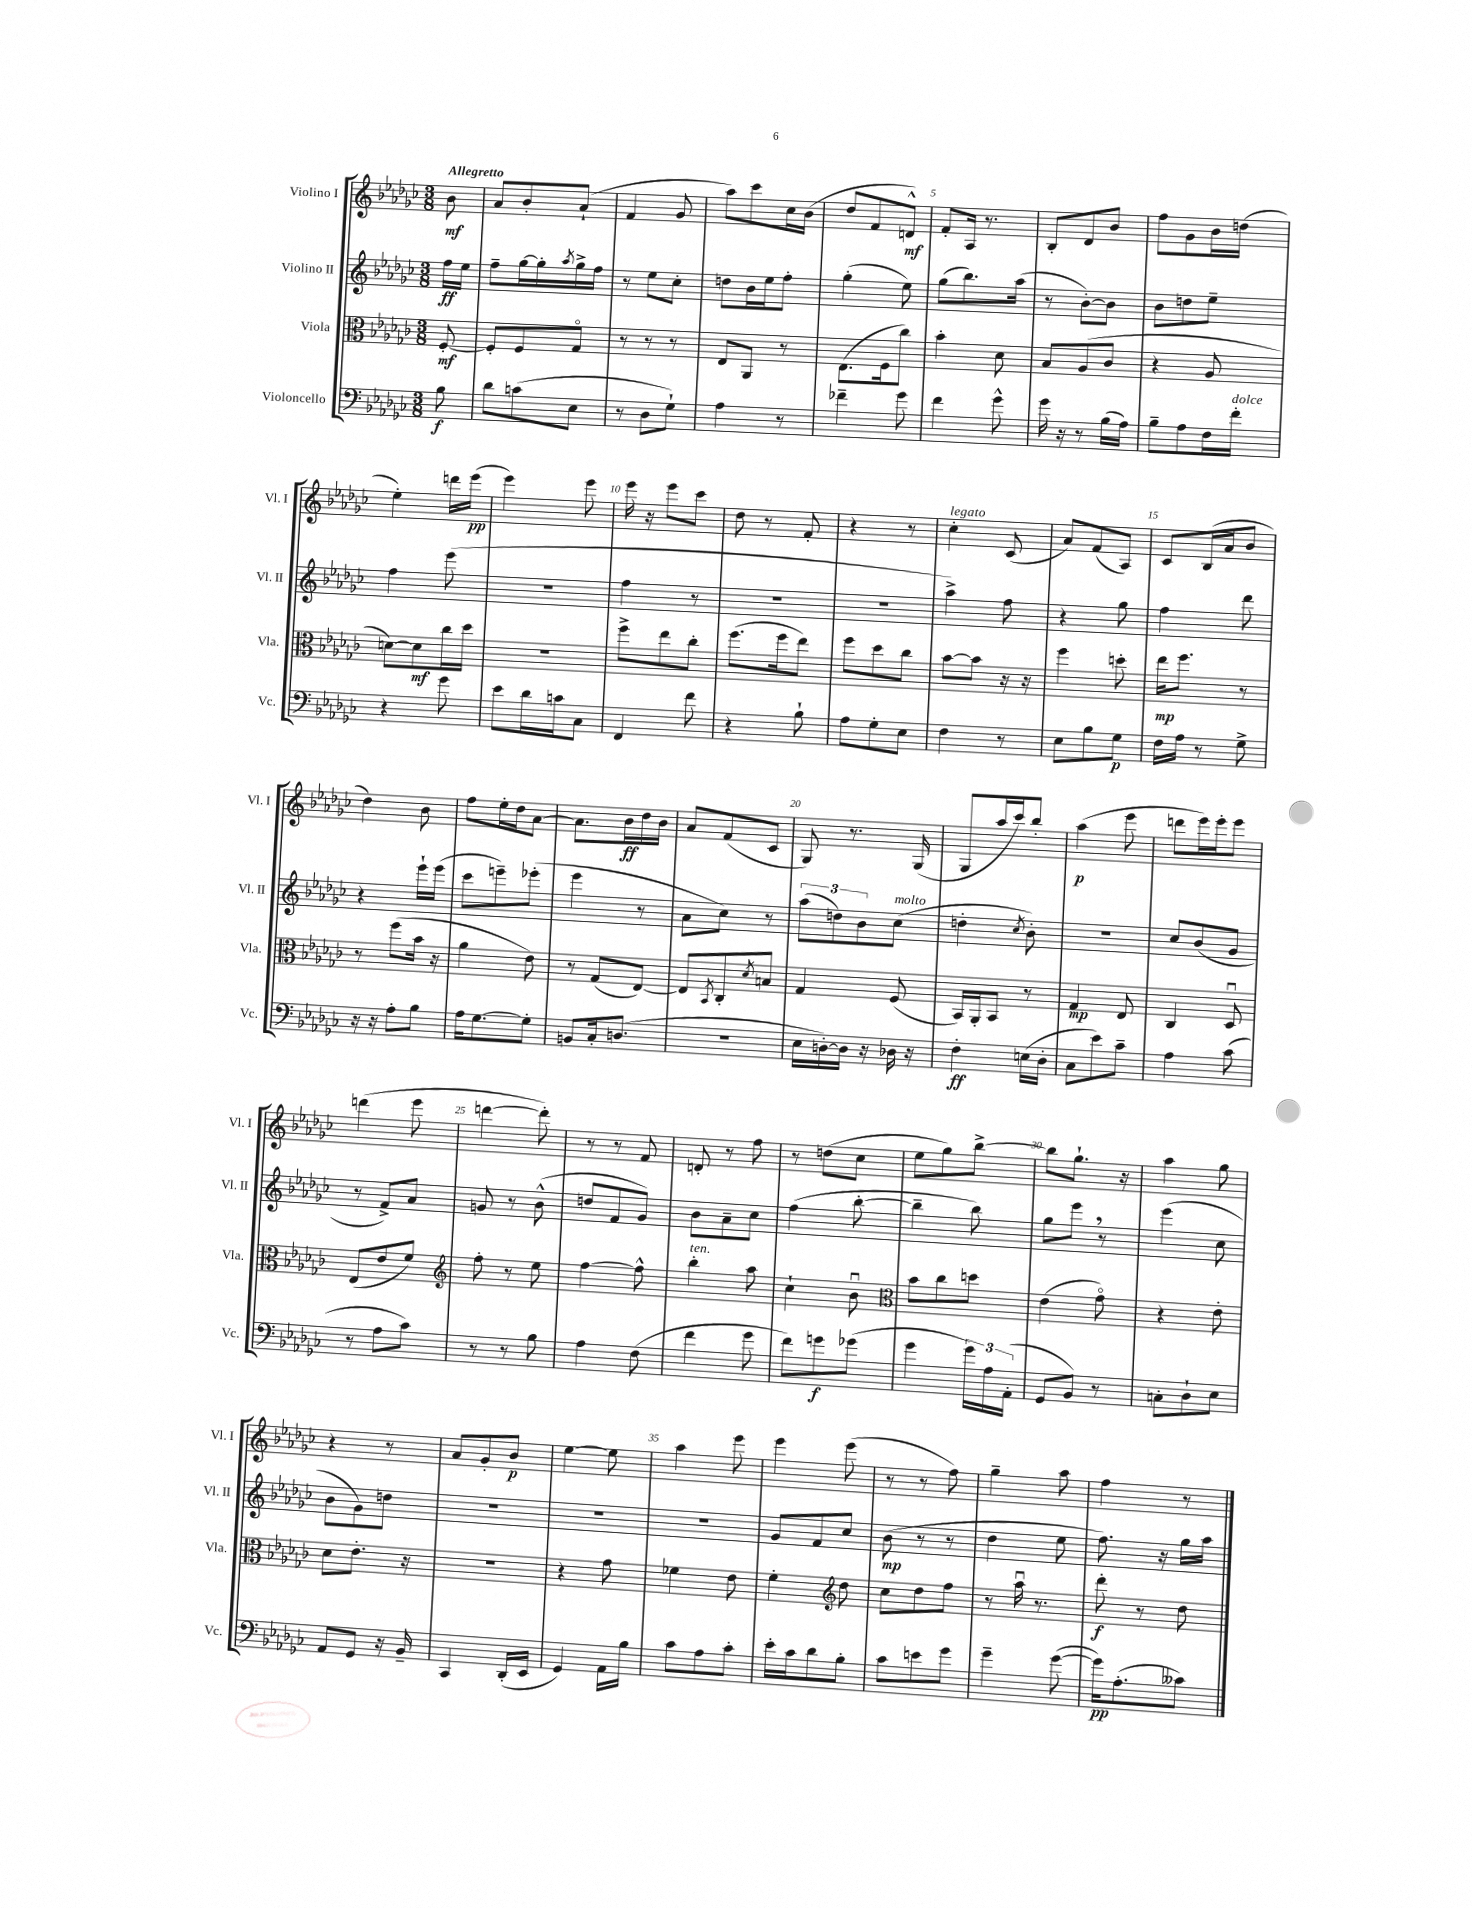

**kern	**dynam	**kern	**dynam	**kern	**dynam	**kern	**dynam
*part4	*part4	*part3	*part3	*part2	*part2	*part1	*part1
*staff4	*staff4	*staff3	*staff3	*staff2	*staff2	*staff1	*staff1
*I"Violoncello	*	*I"Viola	*	*I"Violino II	*	*I"Violino I	*
*I'Vc.	*	*I'Vla.	*	*I'Vl. II	*	*I'Vl. I	*
*clefF4	*	*clefC3	*	*clefG2	*	*clefG2	*
*k[b-e-a-d-g-c-]	*	*k[b-e-a-d-g-c-]	*	*k[b-e-a-d-g-c-]	*	*k[b-e-a-d-g-c-]	*
*M3/8	*	*M3/8	*	*M3/8	*	*M3/8	*
=	=	=	=	=	=	=	=
!	!	!	!	!	!	!LO:TX:a:B:t=Allegretto	!
8B-\	f	[8F'/	mf	16ff\LL	ff	8b-\	mf
.	.	.	.	16ee-\JJ	.	.	.
=1	=1	=1	=1	=1	=1	=1	=1
8d-\L	.	8F'/L]	.	8ff~\L	.	8a-/L	.
(8cn\	.	8F/	.	[16gg-\L	.	8b-'/	.
.	.	.	.	16gg-'\]	.	.	.
.	.	.	.	8qaa-/	.	.	.
8E-\J	.	8G-/J	.	16gg-^\	.	(8a-`/J	.
.	.	.	.	16ff\JJ	.	.	.
=2	=2	=2	=2	=2	=2	=2	=2
8r	.	8r	.	8r	.	4f/	.
8D-\L	.	8r	.	8ee-\L	.	.	.
8G-`\J)	.	8r	.	8cc-'\J	.	8g-/	.
=3	=3	=3	=3	=3	=3	=3	=3
4A-\	.	8E-/L	.	8ddn\L	.	8aa-\L)	.
.	.	8AA-/J	.	16b-\L	.	8ccc-\	.
.	.	.	.	16ee-\J	.	.	.
8r	.	8r	.	8ff'\J	.	16cc-\L	.
.	.	.	.	.	.	(16b-\JJ	.
=4	=4	=4	=4	=4	=4	=4	=4
4f-X~\	.	(8.E-\L	.	(4gg-'\	.	8dd-/L	.
.	.	.	.	.	.	8f/	.
.	.	16F\k	.	.	.	.	.
8g-\	.	8cc-\J)	.	8ee-\)	.	8dn^^/J)	mf
=5	=5	=5	=5	=5	=5	=5	=5
4f\	.	4b-'\	.	(8gg-\L	.	8f'/L	.
.	.	.	.	8.bb-\)	.	16A-/Jk	.
.	.	.	.	.	.	8.r	.
8g-^^\	.	8d-\	.	.	.	.	.
.	.	.	.	(16aa-\Jk	.	.	.
=6	=6	=6	=6	=6	=6	=6	=6
16g-\	.	8B-/L	.	8r	.	8B-'/L	.
16r	.	.	.	.	.	.	.
8r	.	(8A-/	.	[8b-'\L)	.	8d-/	.
(16B-\LL	.	8c-/J	.	8b-\J]	.	8b-/J	.
16A-\JJ)	.	.	.	.	.	.	.
=7	=7	=7	=7	=7	=7	=7	=7
8B-~\L	.	4r	.	8b-\L	.	8ff\L	.
8A-\	.	.	.	8ddn\	.	8g-\	.
16F\L	.	8A-/	.	8ee-~\J	.	16b-\L	.
!LO:TX:a:i:t=dolce	!	!	!	!	!	!	!
16f'\JJ	.	.	.	.	.	(16ddn\JJ	.
!!LO:LB:g=z
=8	=8	=8	=8	=8	=8	=8	=8
4r	.	[8dn\L)	.	4ff\	.	4ee-'\)	.
.	.	8d\]	mf	.	.	.	.
8g-\	.	16cc-\L	.	(8eee-\	.	16dddn\LL	.
.	.	16dd-\JJ	.	.	.	(16eee-\JJ	pp
=9	=9	=9	=9	=9	=9	=9	=9
8e-\L	.	4.r	.	4.r	.	4eee-\)	.
16d-\L	.	.	.	.	.	.	.
16cn\J	.	.	.	.	.	.	.
8C-\J	.	.	.	.	.	8eee-\	.
=10	=10	=10	=10	=10	=10	=10	=10
4FF/	.	8ff^\L	.	4ff\	.	16eee-\	.
.	.	.	.	.	.	16r	.
.	.	8ee-\	.	.	.	8eee-\L	.
8f\	.	8cc-'\J	.	8r	.	8ccc-\J	.
=11	=11	=11	=11	=11	=11	=11	=11
4r	.	(8.ff\L	.	4.r	.	8dd-\	.
.	.	.	.	.	.	8r	.
.	.	16ff\k	.	.	.	.	.
8B-`\	.	8ee-\J)	.	.	.	8f'/	.
=12	=12	=12	=12	=12	=12	=12	=12
8A-\L	.	8ff\L	.	4.r	.	4r	.
8G-'\	.	8dd-\	.	.	.	.	.
8E-\J	.	8cc-\J	.	.	.	8r	.
=13	=13	=13	=13	=13	=13	=13	=13
!	!	!	!	!	!	!LO:TX:a:i:t=legato	!
4F\	.	[8b-\L	.	4aa-^\)	.	4cc-'\	.
.	.	8b-\J]	.	.	.	.	.
8r	.	16r	.	8ff\	.	(8c-/	.
.	.	16r	.	.	.	.	.
=14	=14	=14	=14	=14	=14	=14	=14
8E-\L	.	4ff\	.	4r	.	8a-/L)	.
8B-\	.	.	.	.	.	(8f/	.
8G-\J	p	8ddn'\	.	8gg-\	.	8A-/J)	.
=15	=15	=15	=15	=15	=15	=15	=15
16F\LL	.	16ee-\KL	mp	4ff\	.	8c-/L	.
16A-\JJ	.	8.ff\J	.	.	.	.	.
8r	.	.	.	.	.	(16B-/L	.
.	.	.	.	.	.	16a-/J	.
8G-^\	.	8r	.	8ddd-\	.	8b-/J	.
!!LO:LB:g=z
=16	=16	=16	=16	=16	=16	=16	=16
16r	.	8r	.	4r	.	4dd-\)	.
16r	.	.	.	.	.	.	.
8A-'\L	.	(8ff\L	.	.	.	.	.
8B-\J	.	16b-\Jk	.	16eee-`\LL	.	8b-\	.
.	.	16r	.	(16eee-\JJ	.	.	.
=17	=17	=17	=17	=17	=17	=17	=17
16A-\KL	.	4a-\	.	8ccc-\L	.	8ff\L	.
[8.G-\	.	.	.	.	.	.	.
.	.	.	.	8eeen~\)	.	16ee-'\L	.
.	.	.	.	.	.	16dd-\J	.
8G-'\J]	.	8e-\)	.	(8eee-X'\J	.	[8a-\J	.
=18	=18	=18	=18	=18	=18	=18	=18
8BBn/L	.	8r	.	4eee-\	.	8.a-\L]	.
16C-'/k	.	(8G-/L	.	.	.	.	.
(8.Dn/J	.	.	.	.	.	16b-\L	ff
.	.	[8E-/J)	.	8r	.	16dd-\	.
.	.	.	.	.	.	16b-\JJ	.
=19	=19	=19	=19	=19	=19	=19	=19
4.r	.	8E-/L]	.	8a-\L	.	8a-/L	.
.	.	8qBB-/	.	.	.	.	.
.	.	8C-'/	.	8cc-\J)	.	(8f/	.
.	.	8qd-/	.	.	.	.	.
.	.	8Bn/J	.	8r	.	8c-/J	.
=20	=20	=20	=20	=20	=20	=20	=20
16E-\LL	.	4G-/	.	(12aa-\L	.	8G-/)	.
[16Dn'\)	.	.	.	.	.	.	.
.	.	.	.	12ddn\)	.	.	.
16D\JJ]	.	.	.	.	.	8.r	.
.	.	.	.	12b-\	.	.	.
16r	.	.	.	.	.	.	.
!	!	!	!	!LO:TX:a:i:t=molto	!	!	!
16D-X\	.	(8F/	.	(8cc-\J	.	.	.
16r	.	.	.	.	.	(16G-/	.
=21	=21	=21	=21	=21	=21	=21	=21
4F'\	ff	16BB-/LL)	.	4ddn'\	.	8G-/L	.
.	.	16AA-'/J	.	.	.	.	.
.	.	8BB-/J	.	.	.	16aa-/L	.
.	.	.	.	.	.	16ccc-/J)	.
.	.	.	.	8qcc-/	.	.	.
(16En\LL	.	8r	.	8b-'\)	.	8bb-'/J	.
16D-'\JJ	.	.	.	.	.	.	.
=22	=22	=22	=22	=22	=22	=22	=22
8C-\L	.	4G-/	mp	4.r	.	(4aa-\	p
8e-\)	.	.	.	.	.	.	.
8c-~\J	.	8E-/	.	.	.	8eee-\	.
=23	=23	=23	=23	=23	=23	=23	=23
4A-\	.	4C-/	.	8cc-/L	.	8dddn\L	.
.	.	.	.	(8b-/	.	16eee-\L)	.
.	.	.	.	.	.	16eee-'\J	.
(8c-\	.	8D-u/	.	8g-/J	.	8eee-\J	.
!!LO:LB:g=z
=24	=24	=24	=24	=24	=24	=24	=24
8r	.	(8E-/L	.	8r	.	(4dddn\	.
8A-\L	.	8e-/	.	8f^/L)	.	.	.
8c-\J)	.	8f/J)	.	8a-/J	.	8eee-\	.
=25	=25	=25	=25	=25	=25	=25	=25
*	*	*clefG2	*	*	*	*	*
8r	.	8ff'\	.	8gn/	.	[4dddn\	.
8r	.	8r	.	8r	.	.	.
8B-\	.	8ee-\	.	(8b-^^\	.	8ddd'\])	.
=26	=26	=26	=26	=26	=26	=26	=26
4A-\	.	[4ff\	.	8ddn/L	.	8r	.
.	.	.	.	8f/	.	8r	.
(8F\	.	8ff^^\]	.	8g-/J)	.	8f/	.
=27	=27	=27	=27	=27	=27	=27	=27
!	!	!LO:TX:a:i:t=ten.	!	!	!	!	!
4f\	.	4bb-'\	.	8b-\L	.	8dn'/	.
.	.	.	.	8a-~\	.	8r	.
8g-\	.	8aa-\	.	8cc-\J	.	8ff\	.
=28	=28	=28	=28	=28	=28	=28	=28
8f\L)	.	4cc-`\	.	(4ff\	.	8r	.
8gn\	f	.	.	.	.	(8ddn\L	.
(8g-X\J	.	8b-u\	.	[8bb-'\	.	8cc-\J	.
=29	=29	=29	=29	=29	=29	=29	=29
*	*	*clefC3	*	*	*	*	*
4g-\	.	8b-\L	.	4bb-~\]	.	8ee-\L	.
.	.	8cc-\	.	.	.	8gg-\)	.
24g-\LL)	.	8ddn\J	.	8bb-\)	.	[8bb-^\J	.
24A-\	.	.	.	.	.	.	.
(24AA-'\JJ	.	.	.	.	.	.	.
=30	=30	=30	=30	=30	=30	=30	=30
8GG-/L	.	(4e-\	.	8gg-\L	.	8bb-\L]	.
8BB-/J)	.	.	.	8eee-,\J	.	8.gg-`\J	.
8r	.	8g-\)	.	8r	.	.	.
.	.	.	.	.	.	16r	.
=31	=31	=31	=31	=31	=31	=31	=31
8Cn'\L	.	4r	.	(4eee-\	.	4aa-\	.
8D-`\	.	.	.	.	.	.	.
8E-\J	.	8e-'\	.	8cc-\	.	8gg-\	.
!!LO:LB:g=z
=32	=32	=32	=32	=32	=32	=32	=32
8AA-/L	.	8d-\L	.	8b-\L	.	4r	.
8GG-/J	.	8.e-'\J	.	8g-\)	.	.	.
16r	.	.	.	8ddn\J	.	8r	.
16BB-~/	.	16r	.	.	.	.	.
=33	=33	=33	=33	=33	=33	=33	=33
4CC-/	.	4.r	.	4.r	.	8a-/L	.
.	.	.	.	.	.	8g-'/	.
(16DD-'/LL	.	.	.	.	.	8b-/J	p
16EE-/JJ	.	.	.	.	.	.	.
=34	=34	=34	=34	=34	=34	=34	=34
4GG-/)	.	4r	.	4.r	.	[4ee-\	.
16AA-\LL	.	8g-\	.	.	.	8ee-\]	.
16B-\JJ	.	.	.	.	.	.	.
=35	=35	=35	=35	=35	=35	=35	=35
8c-\L	.	4f-X\	.	4.r	.	4aa-\	.
8A-\	.	.	.	.	.	.	.
8c-'\J	.	8e-\	.	.	.	8eee-\	.
=36	=36	=36	=36	=36	=36	=36	=36
16e-'\LL	.	4f'\	.	8g-/L	.	4eee-\	.
16c-\J	.	.	.	.	.	.	.
8d-\	.	.	.	8f/	.	.	.
*	*	*clefG2	*	*	*	*	*
8B-'\J	.	8dd-\	.	8cc-/J	.	(8eee-\	.
=37	=37	=37	=37	=37	=37	=37	=37
8c-\L	.	8cc-\L	.	(8b-\	mp	8r	.
8en\	.	8dd-\	.	8r	.	8r	.
8g-\J	.	8ff\J	.	8r	.	8ff\)	.
=38	=38	=38	=38	=38	=38	=38	=38
4g-~\	.	8r	.	4dd-\	.	4gg-~\	.
.	.	16aa-u\	.	.	.	.	.
.	.	8.r	.	.	.	.	.
([8g-\	.	.	.	8ee-\	.	8aa-\	.
=39	=39	=39	=39	=39	=39	=39	=39
16g-\KL])	pp	8ddd-'\	f	8.ff\)	.	4ff\	.
(8.A-'\	.	.	.	.	.	.	.
.	.	8r	.	.	.	.	.
.	.	.	.	16r	.	.	.
8c--X\J)	.	8dd-\	.	16gg-\LL	.	8r	.
.	.	.	.	16aa-\JJ	.	.	.
==	==	==	==	==	==	==	==
*-	*-	*-	*-	*-	*-	*-	*-
